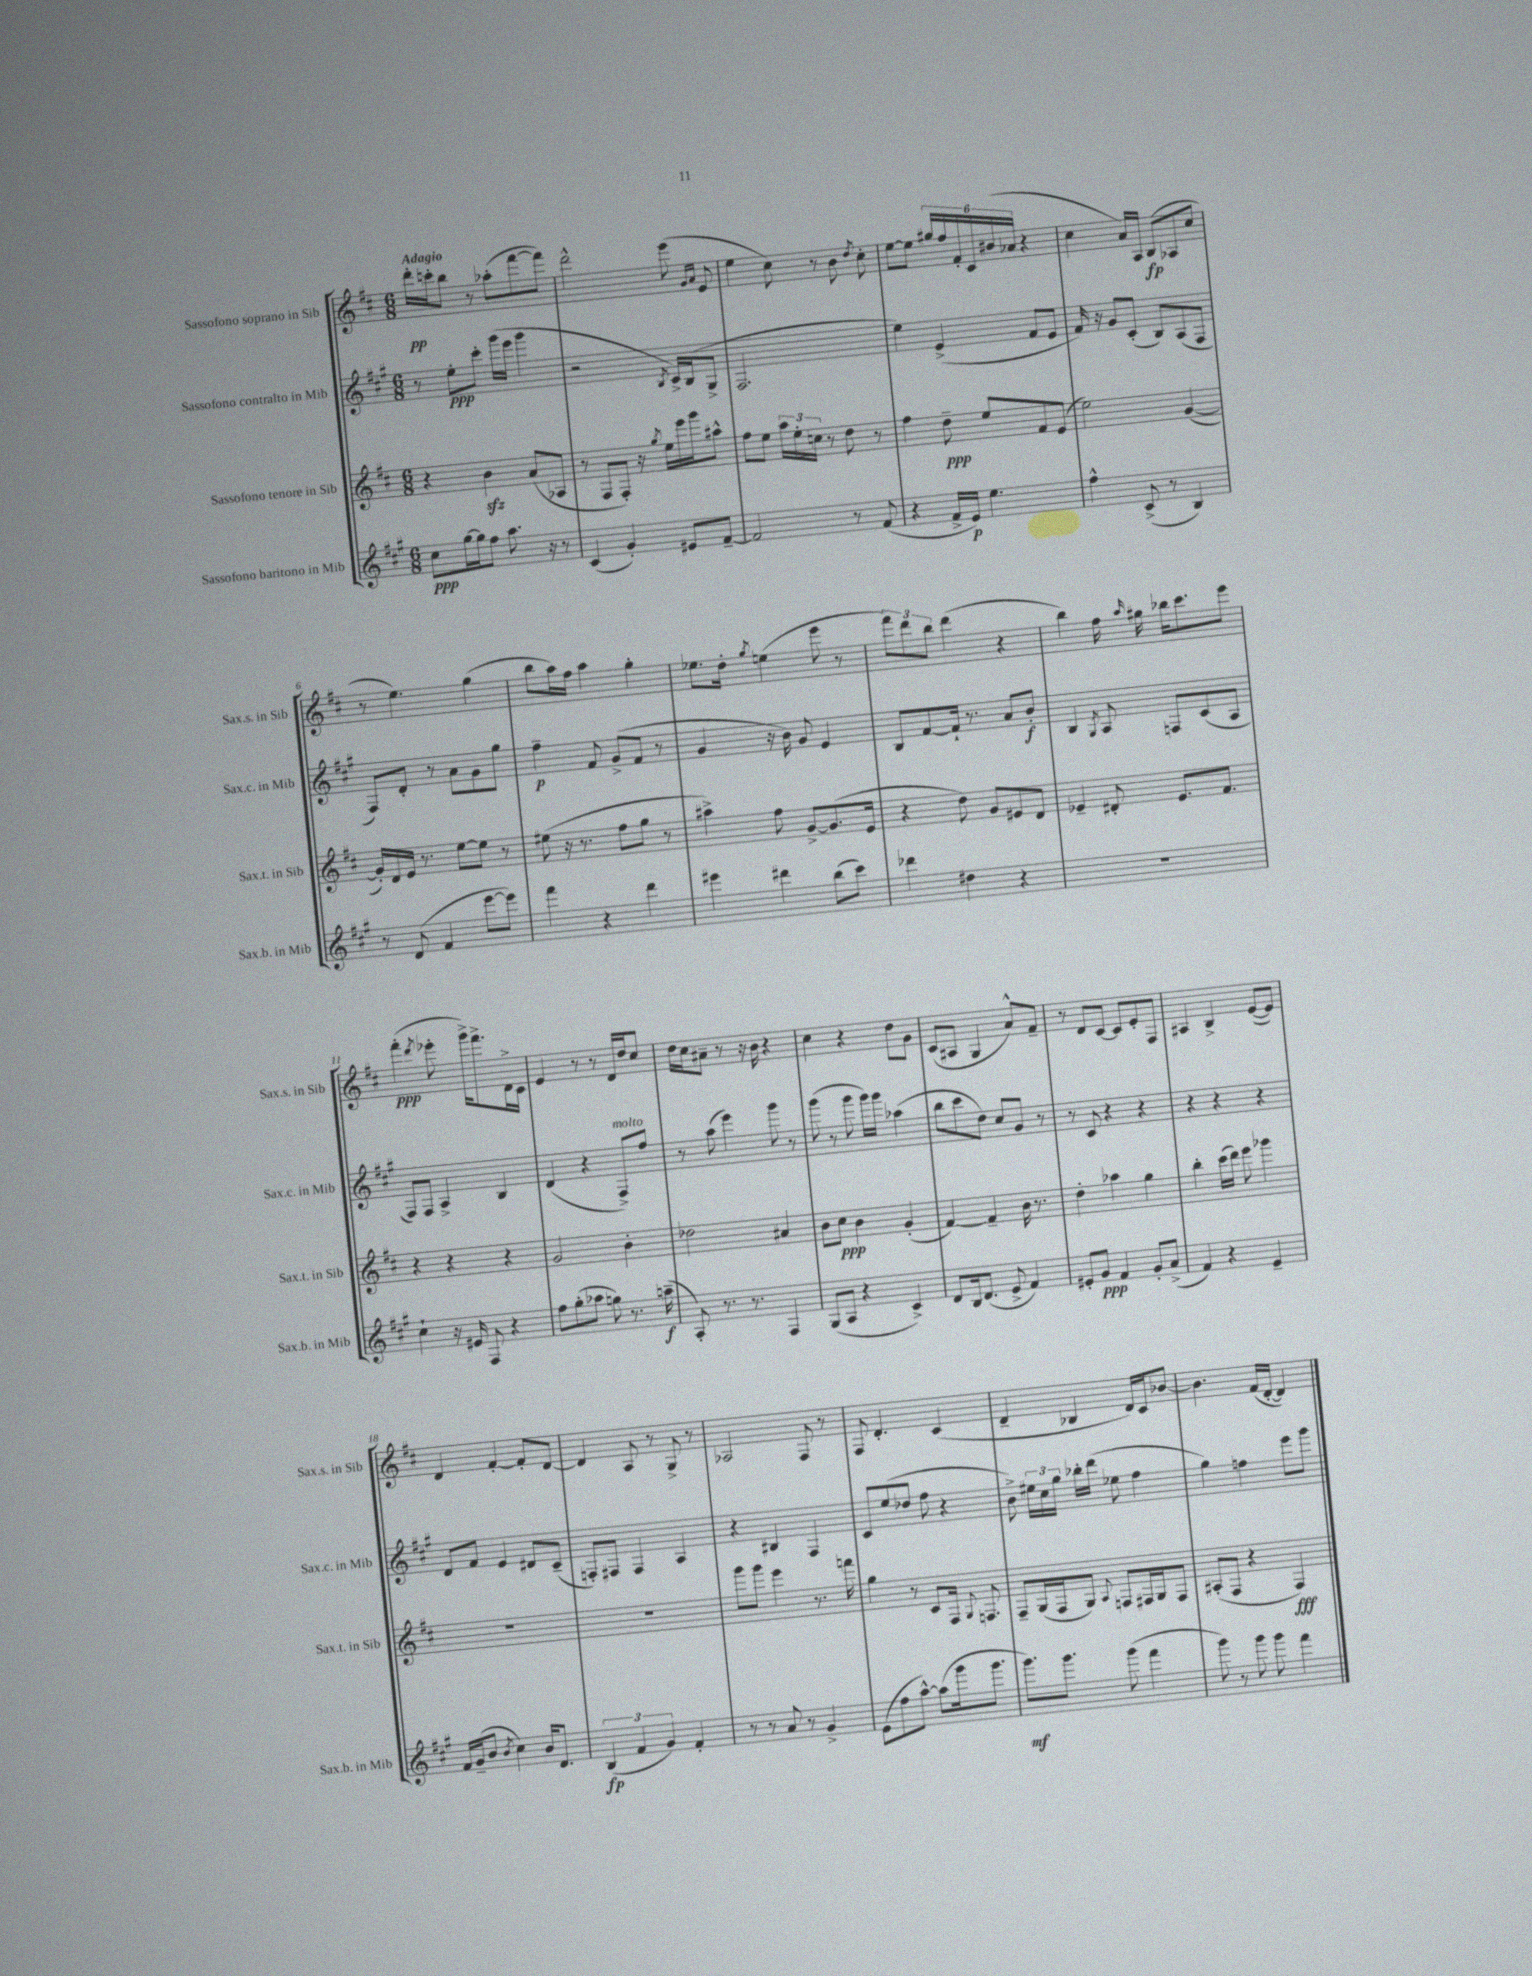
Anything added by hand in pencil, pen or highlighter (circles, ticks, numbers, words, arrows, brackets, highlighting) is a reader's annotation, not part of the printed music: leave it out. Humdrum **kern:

**kern	**kern	**kern	**kern
*staff4	*staff3	*staff2	*staff1
*clefG2	*clefG2	*clefG2	*clefG2
*k[f#c#g#]	*k[f#c#]	*k[f#c#g#]	*k[f#c#]
*M6/8	*M6/8	*M6/8	*M6/8
8cc#	4r	8r	16ddd'
.	.	.	16ccc'
[16gg#	.	8ee'	8bb
16gg#]	.	.	.
8ff#	4b	8ccc#'	8r
8.aa	.	(16ggg#	(8aa-'
.	.	16eee	.
.	(8a	4ggg#	[8fff#
16r	.	.	.
8r	8A-	.	8fff#])
=	=	=	=
(4c#	8r	2r	2ddd^^
.	8F#	.	.
4g#')	8F#')	.	.
.	16r	.	.
.	8qgg	.	.
.	16ee	.	.
.	.	8qB	.
8e#	16eee	16c#^)	(8eee
.	16ggg	(16B	.
.	.	.	16qqg
.	.	.	16qqa
[8f#~	8aa#^^	8G#^	8e
=	=	=	=
2f#]	8ff#	2.F#	4ee
.	8ee	.	.
.	24aa	.	8cc#)
.	24ee'	.	.
.	24cc	.	.
.	8r	.	8r
8r	8dd	.	8b
.	.	.	8qdd
(8f#	8r	.	8cc#'
=	=	=	=
4r	4ff#	4ee)	[8ee
.	.	.	8ee]
16f#^	8dd~	(4e^	24gg#
.	.	.	24ff#
16e)	.	.	.
.	.	.	24f#'
4.ee	8ee	.	24c#
.	.	.	(24b#
.	.	.	24a-
.	8f#	8f#	4r
.	(8e	8e	.
=	=	=	=
4ff#^^	2ee)	16f#)	4cc#
.	.	16r	.
.	.	8g#	.
(8c#^	.	(8c#'	16a)
.	.	.	16A
8r	.	8B)	(8B
4B)	([4g	(8A	8A-
.	.	8F#	8cc#
=	=	=	=
8r	16g'])	8F#)	8r
.	16d	.	.
(8d	16e	8d'	4.ee)
.	8.r	.	.
4f#	.	8r	.
.	[8ee	8a	.
[8eee	8ee]	8g#	(4gg
8eee])	8r	8gg#	.
=	=	=	=
4fff#	(8ee#	4ff#~	8bb
.	16r	.	16aa)
.	8.r	.	16ff#
4r	.	8f#	4aa
.	8ff#	(8g#^	.
4ddd	8gg	8f#	4gg'
.	8r	8r	.
=	=	=	=
4eee#	4aa#^)	4g#	8.ee-
.	.	.	16dd'
.	.	.	8qgg
4ddd#	8ff#	16r	(4ee
.	.	16b)	.
.	[8g^	8g#	.
(8bb	(8.g]	4e	8eee
8ccc#)	.	.	8r
.	16e	.	.
=	=	=	=
4ddd-	4r	8B	12fff#)
.	.	.	12ddd
.	.	[8f#	.
.	.	.	12bb
4dd#	8dd)	16f#`]	(4ddd
.	.	8.r	.
.	8g	.	.
4r	8e#	8a	4r
.	8d	8b'	.
=	=	=	=
2.r	4e-~	4B	4bb)
.	.	8qG#	.
.	8d#'	8A	16ff#
.	.	.	16qqaa
.	.	.	16gg#
.	8.e-	8F	16bb-
.	.	.	8.ccc#
.	.	(8c#	.
.	8.f#	.	.
.	.	8A	8eee
=	=	=	=
4cc#`	4r	8F#)	(4fff#'
.	.	8F#	.
.	.	.	8qddd
16r	4r	4A^	8eee-'
16e#	.	.	.
8F#	.	.	16ggg^)
.	.	.	8.fff#^
4r	4r	4B	.
.	.	.	16d^
.	.	.	16c#
=	=	=	=
8ff#	2g	(4d	4e
(8gg#'	.	.	.
8aa-	.	4r	8r
8gg)	.	.	8r
8.r	4b'	8F#^)	16d
.	.	.	16dd
.	.	8ff#	8cc#
(16aa~	.	.	.
=	=	=	=
8A')	2dd-	8r	16dd
.	.	.	16cc#
8.r	.	(8aa	8a#~
.	.	4eee)	8r
8.r	.	.	.
.	.	.	16r
.	.	.	16b
4F#	4a#	8ggg#	4r
.	.	8r	.
=	=	=	=
(8G#	8b	(8ggg#	4cc#
8A	8cc#	8r	.
4r	4b	8ggg#	4r
.	.	16ggg#)	.
.	.	16ggg#	.
4c#^)	(4g'	(4aa-	8dd
.	.	.	8g
=	=	=	=
8d	[4f#)	8bb	(8c#
16B	.	8ccc#	8A#
(8.d	.	.	.
.	4f#~]	8dd)	4G
8e^	.	8cc#	.
4f#)	16b	8g#	8a^^)
.	8.r	.	.
.	.	8r	8f#~
=	=	=	=
8e#'	4dd'	8r	8r
8g#	.	8c#	8d
4f#	4aa-	4r	[8c#
.	.	.	8c#]
8g#'	4gg	4r	8e'
(8a^	.	.	8F#
=	=	=	=
4f#)	4bb'	4r	4A#
4r	(16ccc#	4r	4B^
.	16ddd)	.	.
.	8eee	.	.
4e~	4ggg-	4r	([8e
.	.	.	8e])
=	=	=	=
16f#	2.r	8d	4d
(16g#~	.	.	.
8b	.	8f#	.
8qb	.	.	.
4cc#)	.	4e	[4f#'
16b	.	8d#	8f#']
8.d	.	.	.
.	.	(8c#~	[8d
=	=	=	=
(6B	2.r	8F')	4d]
.	.	8F#	.
6f#	.	.	.
.	.	4F#	8A
6g#)	.	.	.
.	.	.	8r
4f#'	.	4A	8G^
.	.	.	8r
=	=	=	=
8r	8ggg	4r	2A-
8r	8ggg	.	.
8a	4eee	4B#	.
8r	.	.	.
4g#^	8.r	4F#	8F#
.	.	.	8r
.	16fff	.	.
=	=	=	=
(8e	4gg	8c#	8F#
8ff#	.	(8ee	4.d'
[8aa^^)	8r	8dd-	.
(8aa]	8c#	8ff#	.
16ggg#	16F#	4r	(4c#
.	8qqG	.	.
8.ggg#	8.F	.	.
=	=	=	=
8.ggg#)	8F#~	8b^)	4d~
.	(16G	24ee#	.
.	.	24cc#	.
8.ggg#	16F#	.	.
.	.	24gg#	.
.	8G)	16bb-'	4B-
.	.	(16ddd	.
.	8qqA	.	.
(8ggg#	8F	8ee-	.
4fff#	16F#	4ff#	16d)
.	16G	.	16c#
.	8F#	.	[8b-
=	=	=	=
8ggg#)	(8A#'	4gg#)	4.b-]
8r	8F#	.	.
8ggg#	4r	4ff	.
8ggg#	.	.	(16f#
.	.	.	[16d'
4fff#	4F#)	8eee	4d])
.	.	8ggg#	.
==	==	==	==
*-	*-	*-	*-
